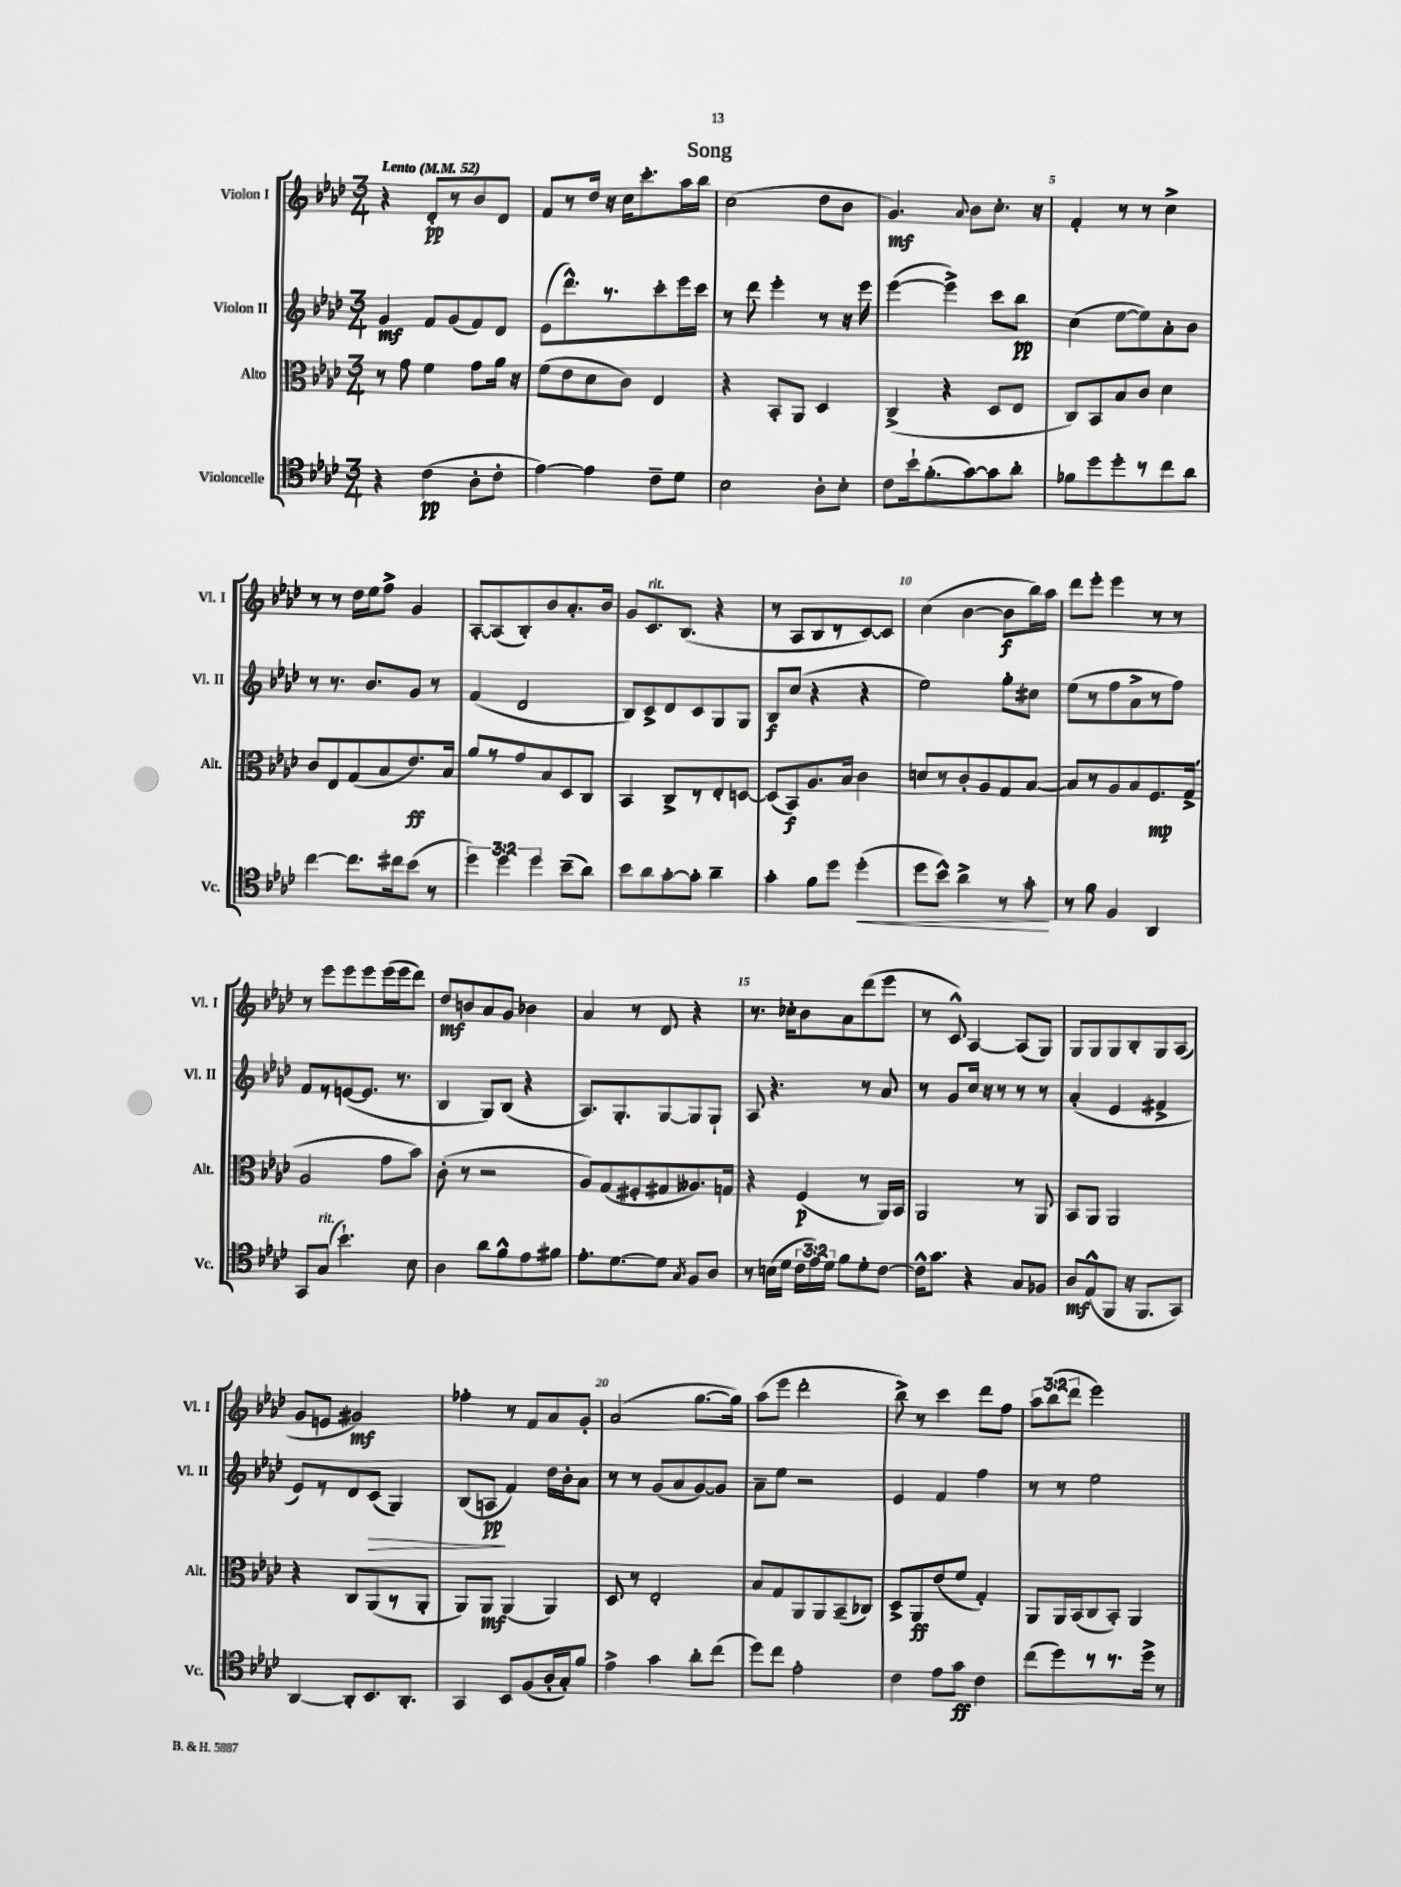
\header { title = "Song" }
<<
\new StaffGroup <<
\new Staff = "s0" \with { instrumentName = "Violon I" shortInstrumentName = "Vl. I" } {
    \clef treble \key aes \major \numericTimeSignature \time 3/4 \override Staff.TupletNumber.text = #tuplet-number::calc-fraction-text \tempo "Lento" 4 = 52
    \autoBeamOff r4 des'8[-.\pp r8 bes'8 des'8] |
    f'8[ r8 des''16] r16 c''16[ c'''8.-. aes''16 bes''16] |
    c''2( des''8[ bes'8] |
    g'4.\mf) \appoggiatura { aes'8 } bes'8[ c''8.]-. r16 |
    f'4-. r8 r8 c''4-> |
    r8 r8 des''16[ ees''16 f''8]-> g'4 |
    aes8[~-. aes8( bes8-.) bes'8 aes'8.-. bes'16] |
    g'8[ c'8.^\markup { \italic "rit." } bes8.]( r4 |
    r8 aes8[ bes8 r8 c'8~) c'8] |
    c''4( bes'4~ bes'8[\f bes''16) aes''16] |
    des'''8[ ees'''8]-. ees'''4 r8 r8 |
    r8 ees'''8[ ees'''8 ees'''8 ees'''16( ees'''16 des'''8]) |
    des''8[\mf b'8 aes'8 g'8] bes'4 |
    aes'4 r8 des'8 r4 |
    r8. ces''16[-. bes'8 aes'8 des'''8( ees'''8] |
    r8 c'8-^) aes4~ aes8[( g8]) |
    g8[ g8 g8 bes8-. g8 aes8]( |
    g'8[ e'8] gis'2\mf) |
    fes''4-. r8 f'8[ aes'8 g'8]-. |
    aes'2( g''8.[~ g''16]) |
    aes''8[( ees'''8] des'''2-. |
    bes''8->) r8 c'''4 des'''8[ f''8] |
    \tuplet 3/2 { aes''8[ bes''8( des'''8] } ees'''2) \bar "|." |
}
\new Staff = "s1" \with { instrumentName = "Violon II" shortInstrumentName = "Vl. II" } {
    \clef treble \key aes \major \numericTimeSignature \time 3/4
    \autoBeamOff g'4\mf f'8[ g'8( f'8) des'8] |
    ees'8[( des'''8.-^) r8. c'''8-. ees'''16 c'''16] |
    r8 des'''8 ees'''4-. r8 r16 ees'''16 |
    ees'''4~( ees'''4->) c'''8[ bes''8]\pp |
    c''4( ees''8[~ ees''8) aes'8-. bes'8] |
    r8 r8. bes'8.[ g'8] r8 |
    f'4( des'2 |
    bes8[) c'8-> des'8 c'8 g8 g8] |
    bes8[\f c''8]( r4 r4 |
    ees''2) g''8[-. cis''8] |
    ees''8[( r8 f''8 aes'8-> r8 f''8]) |
    f'8[ r8 e'8~( e'8.] r8. |
    bes4 g8[) bes8]( r4 |
    aes8.[) g8.-. g8~ g8 g8]-! |
    aes8 r4. r8 aes'8 |
    r8 g'8[ c''16] r16 r8 r8 r8 |
    aes'4-.( ees'4 fis'4-> |
    ees'8[) r8 des'8 c'8]\>( g4) |
    bes8[( a8]\pp\! f'4) des''16[ bes'16-. aes'8] |
    r8 r8 g'8[( aes'8 g'8~) g'8] |
    aes'8[-- ees''8] r2 |
    ees'4 f'4 f''4 |
    r8 r8 ees''2 \bar "|." |
}
\new Staff = "s2" \with { instrumentName = "Alto" shortInstrumentName = "Alt." } {
    \clef alto \key aes \major \numericTimeSignature \time 3/4
    \autoBeamOff r8 g'8 f'4 g'8[ aes'16] r16 |
    f'8[( ees'8 des'8 c'8]) ees4 |
    r4 bes,8[-. aes,8] des4 |
    c4->( r4 des8[ ees8] |
    c8[) bes,8 bes8 c'8] des'4 |
    c'8[ ees8 g8( bes8 ees'8.\ff) bes16] |
    aes'8[ r8 g'8 bes8 des8 c8] |
    bes,4 c8[-> r8 ees8-. d8]~ |
    d8[( bes,8\f) aes8. bes16] c'4 |
    d'8[ r8 c'8-. aes8 g8 bes8]~ |
    bes8[ r8 aes8 bes8 f8.\mp g16]->( |
    aes2 g'8[ bes'8]) |
    c'8-.( r8 r2 |
    aes8[) g8( fis8-. gis8 aeses8.) g16] |
    r4 f4\p( r8 aes,16[) bes,16] |
    aes,2 r8 aes,8 |
    bes,8[ aes,8] aes,2 |
    r4 c8[ aes,8( r8 aes,8]-. |
    aes,8[) aes,8]\mf aes,4( aes,4) |
    des8 r8 ees2-. |
    bes8[ g8 aes,8 aes,8 bes,8--( ces8]) |
    des8[-> aes,8\ff ees'8( f'8] g4-.) |
    aes,8[ aes,16 bes,16( c8 bes,8]-.) aes,4 \bar "|." |
}
\new Staff = "s3" \with { instrumentName = "Violoncelle" shortInstrumentName = "Vc." } {
    \clef tenor \key aes \major \numericTimeSignature \time 3/4 \override Staff.TupletNumber.text = #tuplet-number::calc-fraction-text
    \autoBeamOff r4 c'4\pp( aes8[-. c'8]-. |
    ees'4~) ees'4 c'8[-- des'8] |
    bes2 aes8[-. bes8]-. |
    c'8[ bes'16-! f'8.-.( g'8~) g'8 aes'8]-. |
    fes'8[ des''8 des''8-. r8 c''8 aes'8] |
    c''4~ c''8.[ cis''16 bes'8]( r8 |
    \tuplet 3/2 { des''4) des''4 des''4 } bes'8[--( aes'8]) |
    bes'8[ aes'8 g'8~-. g'8]-. aes'4-- |
    g'4-. f'8[ des''8] des''4-.\<( |
    des''8[ bes'8]-^) aes'4-> r8 g'8-.\! |
    r8 f'8 f4 aes,4 |
    g,8[ g8]^\markup { \italic "rit." }( bes'4.-!) bes8 |
    aes4 aes'8[ f'8-^ ees'8 fis'8] |
    ees'8.[-. des'8.~ des'8] \acciaccatura { g8 } f8[ aes8] |
    r8 b16[( des'16] \tuplet 3/2 { c'16[ ees'16) des'16] } f'8[ des'8-. c'8]~ |
    c'16[-^ g'8.] r4 g8[ fes8] |
    aes8[\mf ees8-^( f,8] r16 f,8.[ g,8]) |
    aes,4~ aes,8[-. bes,8. aes,8.]-. |
    g,4 bes,8[ f8( aes16-. g16-.) f'8] |
    ees'4-> g'4 aes'8[-. c''8]( |
    des''8[) c''8] ees'2-. |
    c'4 ees'8[ g'8]\ff c'4 |
    c''8[( des''8) r8 r8. des''16]-> r8 \bar "|." |
}
>>
>>
\layout { \context { \Score \override BarNumber.break-visibility = ##(#f #t #t) barNumberVisibility = #(every-nth-bar-number-visible 5) } }
